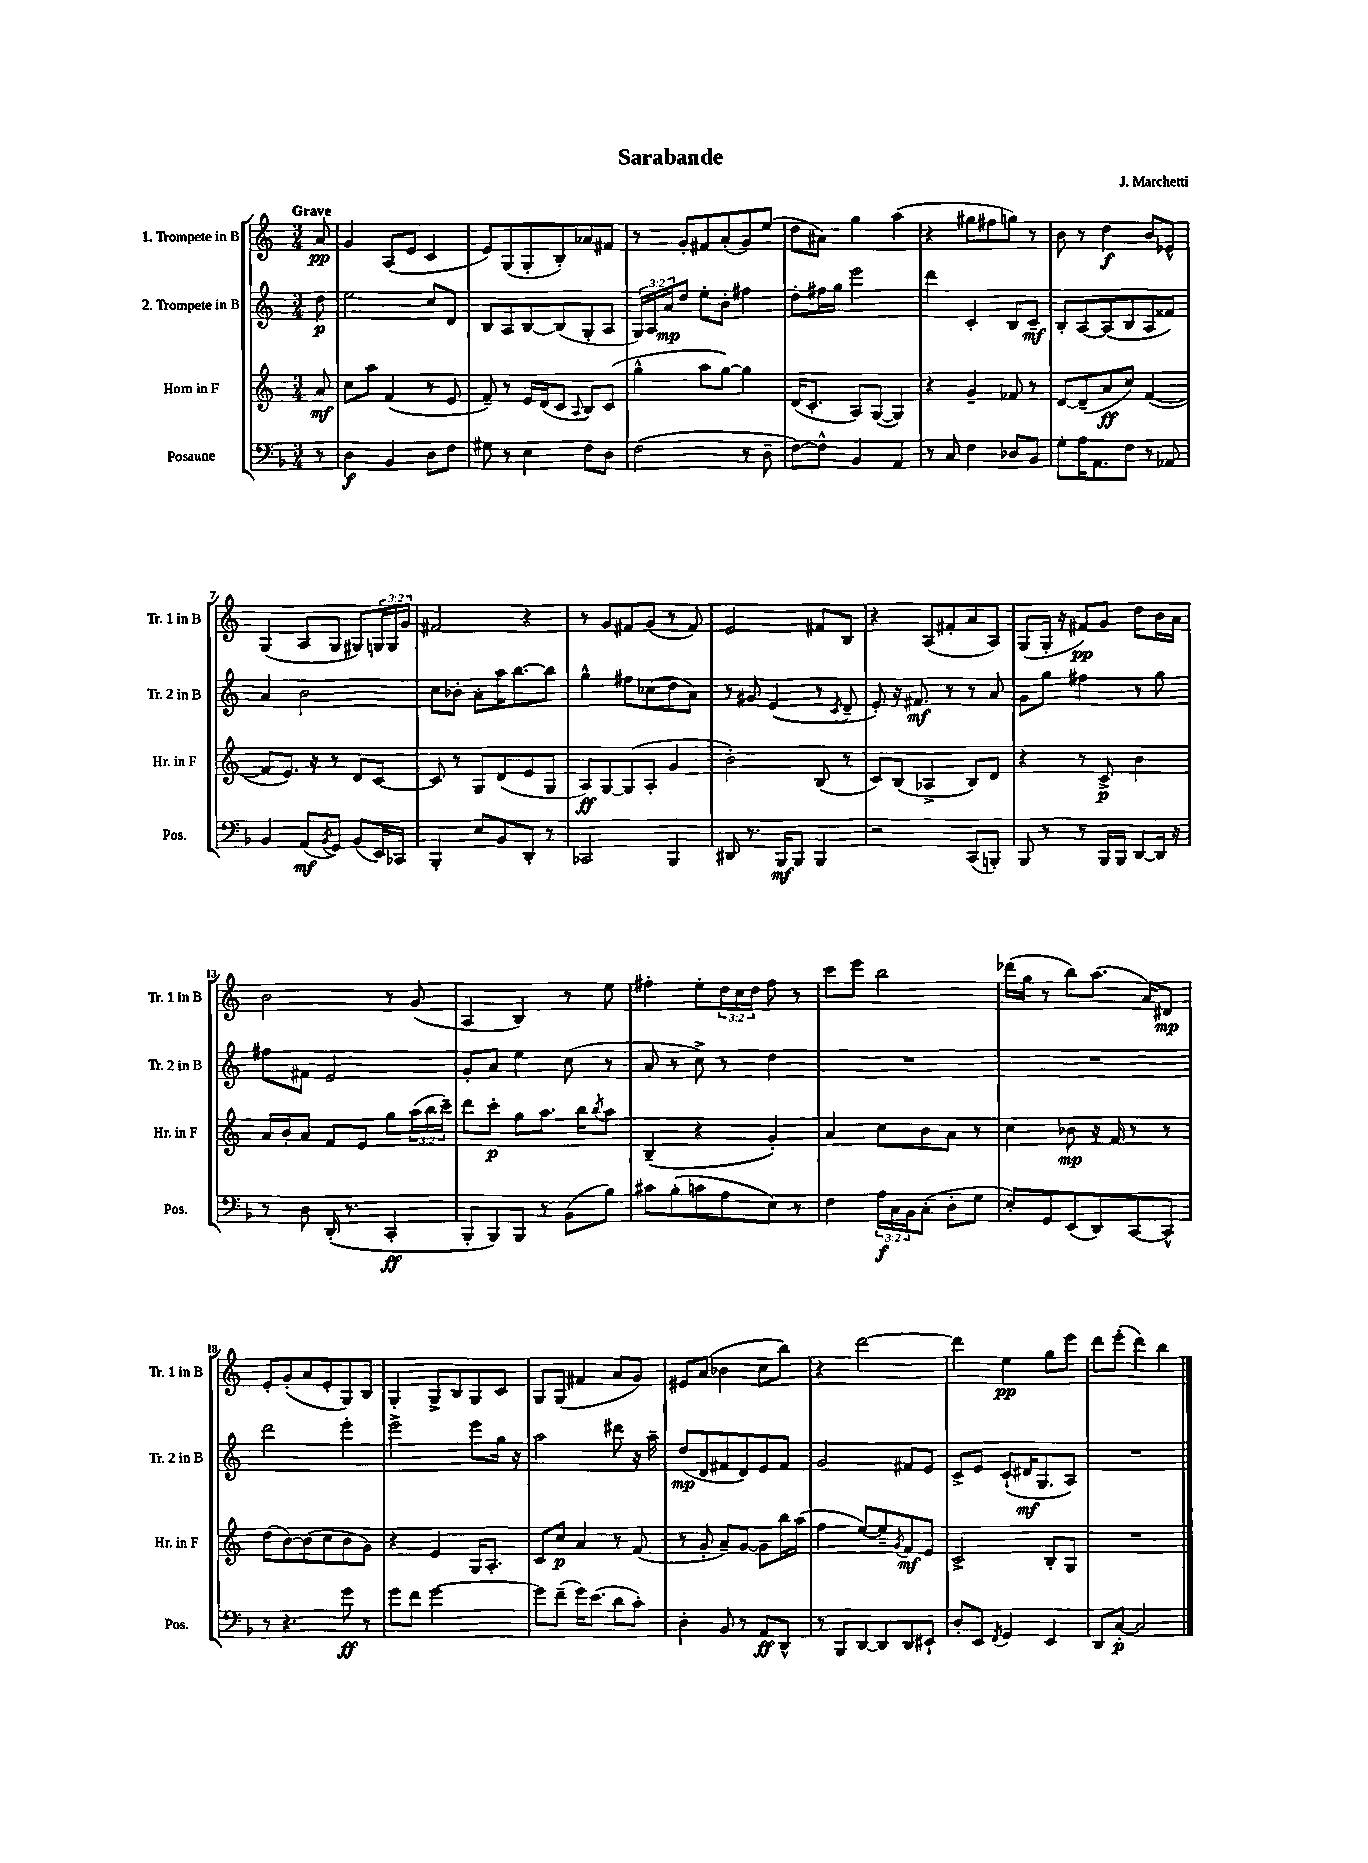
\header { title = "Sarabande" composer = "J. Marchetti" }
<<
\new StaffGroup <<
\new Staff = "s0" \with { instrumentName = "1. Trompete in B" shortInstrumentName = "Tr. 1 in B" } {
    \clef treble \key c \major \numericTimeSignature \time 3/4 \override Staff.TupletNumber.text = #tuplet-number::calc-fraction-text \partial 8 \tempo "Grave"
    a'8\pp |
    g'4 a8( e'8 c'4 |
    e'8) g8( g8-. b8-.) aes'8 fis'8 |
    r8 g'8-. fis'8 a'8-.( g'8) e''8( |
    d''8 ais'8) g''4 a''4( |
    r4 gis''8 fis''8 g''8) r8 |
    b'8 r8 d''4\f b'8 ees'8-^ |
    g4( a8 g8 gis8) \tuplet 3/2 { g16 g16 g'16 } |
    fis'2 r4 |
    r8 g'8 fis'8 g'8( r8 fis'8) |
    e'2 fis'8 b8 |
    r4 a8( fis'8-. a'8 a8) |
    g8( g16-. r16 fis'8\pp) g'8 d''8 b'16 a'16 |
    b'2 r8 g'8( |
    a4 b4) r8 e''8 |
    fis''4-. e''8-. \tuplet 3/2 { d''16 c''16 d''16 } fis''8 r8 |
    c'''8 e'''8 b''2 |
    des'''16( g''16 r8 b''8) a''8.( a'16) dis'8\mp |
    e'8-. g'8-.( a'8 e'8-. g8) b8 |
    g4-. g8-> b8 g8 c'8 |
    g8 g8( fis'4 a'8 g'8) |
    eis'8 a'8( bes'4 c''8 b''8) |
    r4 d'''2~ |
    d'''4 e''4\pp g''8 e'''8 |
    d'''8 e'''8-.( d'''4) b''4 \bar "|." |
}
\new Staff = "s1" \with { instrumentName = "2. Trompete in B" shortInstrumentName = "Tr. 2 in B" } {
    \clef treble \key c \major \numericTimeSignature \time 3/4 \override Staff.TupletNumber.text = #tuplet-number::calc-fraction-text \partial 8
    d''8\p |
    e''2 c''8 d'8 |
    b8 a8 b8~ b8( g8-. a8 |
    \tuplet 3/2 { g16) a16 a'16\mp } d''8 e''8-. b'8-. fis''4 |
    d''8-. fis''16 g''16 e'''2 |
    d'''4 c'4-. b8 c'8--\mf |
    b8-. a8~ a8( b8 a8 fisis'8) |
    a'4 b'2 |
    c''8 bes'8-. a'8-. a''16 b''8.~ b''8 |
    g''4-^ fis''8 ces''8( d''8 a'8) |
    r8 gis'8 e'4( r8 \acciaccatura { c'8 } d'8-- |
    e'8-.) r16 fis'8.\mf r8 r8 a'8 |
    g'8 g''8 fis''4 r8 g''8 |
    fis''8 fis'8 e'2 |
    g'8-. a'8 e''4 c''8( r8 |
    a'8 r8 c''8->) r8 d''4 |
    R2. |
    R2. |
    d'''2 e'''4-. |
    e'''2-> e'''8 g''16 r16 |
    a''2 dis'''8 r16 a''16-- |
    d''8\mp( d'8 fis'8 d'8) e'8 fis'8 |
    g'2 fis'8 e'8 |
    c'8-> e'8 c'8-!( dis'16\mf g8. a8) |
    R2. \bar "|." |
}
\new Staff = "s2" \with { instrumentName = "Horn in F" shortInstrumentName = "Hr. in F" } {
    \clef treble \key c \major \numericTimeSignature \time 3/4 \override Staff.TupletNumber.text = #tuplet-number::calc-fraction-text \partial 8
    a'8\mf |
    c''8 a''8 f'4( r8 e'8 |
    f'8--) r8 e'16 d'16( c'8 \appoggiatura { a8 } b8) c'8( |
    g''4-^ a''8 g''8~) g''4 |
    d'16( c'8.-. a8) g8~( g4) |
    r4 g'4-- fes'8 r8 |
    d'8~ d'8--( a'8\ff c''8) f'4~( |
    f'8 e'8.) r16 r8 d'8 c'8~ |
    c'8 r8 g8 d'8( e'8 g8 |
    a8\ff) g8~ g8( a8-. g'4 |
    b'2-.) b8( r8 |
    c'8) b8( aes4-> b8) d'8 |
    r4 r8 c'8->\p b'4 |
    a'16 b'16-. a'8 f'8 e'8 g''8 \tuplet 3/2 { a''16( b''16 c'''16--) } |
    d'''8 c'''8-.\p g''8 a''8. b''16 \acciaccatura { b''8 } a''8 |
    b4--( r4 g'4-.) |
    a'4 c''8 b'8 a'8 r8 |
    c''4 bes'8\mp r16 f'16 r8 r8 |
    d''8( b'8~) b'8( c''8 b'8 g'8) |
    r4 e'4 g16 a8.-. |
    c'8 c''8\p a'4 r8 f'8( |
    r8 g'8-. a'8--) g'8~ g'8 b''16 a''16( |
    f''4 e''8~) e''8-- \acciaccatura { g'8 } f'8\mf e'8 |
    c'2-> b8-. g8 |
    R2. \bar "|." |
}
\new Staff = "s3" \with { instrumentName = "Posaune" shortInstrumentName = "Pos." } {
    \clef bass \key f \major \numericTimeSignature \time 3/4 \override Staff.TupletNumber.text = #tuplet-number::calc-fraction-text \partial 8
    r8 |
    d4\f bes,4 d8 f8 |
    gis8 r8 e4 f8 d8 |
    f2( r8 d8-- |
    f8~) f8-^ bes,4 a,4 |
    r8 c8 f4 des8 bes,8 |
    g8-. a16 a,8. f8 r8 aes,8 |
    bes,4 a,8\mf( \acciaccatura { bes,8 } g,8) bes,8( e,16) ces,16 |
    bes,,4-. e8 bes,8 d,8-. r8 |
    ces,2 bes,,4 |
    dis,8 r8. bes,,16\mf bes,,8 bes,,4 |
    r2 c,8( b,,8-.) |
    bes,,8 r8 r8 bes,,16 bes,,16 d,8~ d,16 r16 |
    r8 d8 d,16-.( r8. c,4-.\ff |
    bes,,8-. bes,,8) bes,,8 r8 bes,8( bes8) |
    cis'8 bes8-.( c'8 a8 e8) r8 |
    f4 \tuplet 3/2 { a16\f c16 bes,16 } c8-.( d8-. g8 |
    e8-.) g,8 e,8( d,8) c,8~ c,8-^ |
    r8 r4. g'8\ff r8 |
    g'8 f'8 g'2~ |
    g'8 f'8--( g'16) e'8.( d'8 c'8-.) |
    d4-. bes,8 r8 a,8\ff d,8-^ |
    r8 bes,,8 d,8~ d,8 d,8 eis,8-! |
    d8-. e,8 \acciaccatura { f,8 } g,4 e,4 |
    d,8 c8~-.\p c2 \bar "|." |
}
>>
>>
